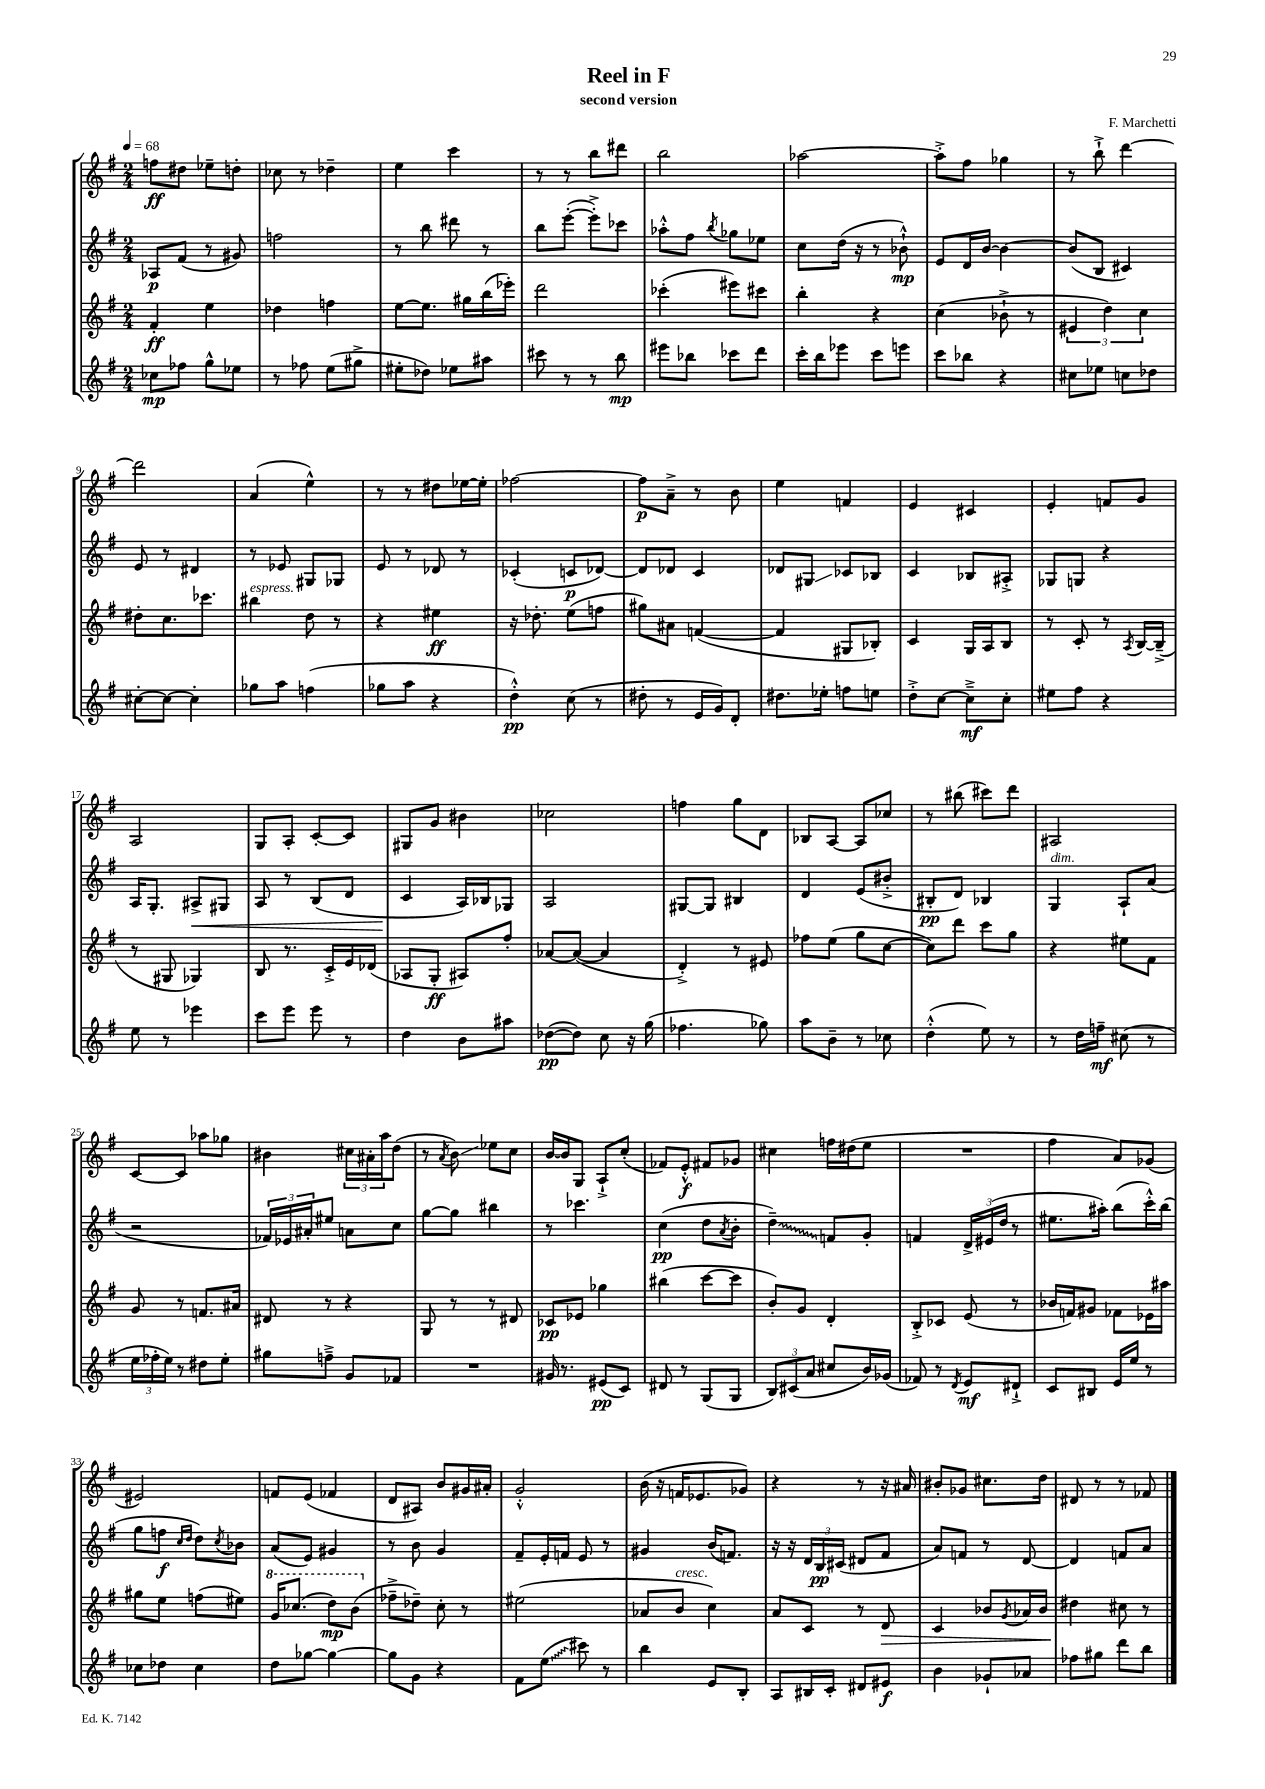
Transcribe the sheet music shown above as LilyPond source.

\header { title = "Reel in F" composer = "F. Marchetti" subtitle = "second version" }
<<
\new StaffGroup <<
\new Staff = "s0" {
    \clef treble \key g \major \numericTimeSignature \time 2/4 \tempo 4 = 68
    f''8\ff dis''8 ees''8-- d''8-. |
    ces''8 r8 des''4-- |
    e''4 c'''4 |
    r8 r8 b''8 dis'''8 |
    b''2 |
    aes''2~ |
    aes''8-.-> fis''8 ges''4 |
    r8 b''8-!-> d'''4~ |
    d'''2 |
    a'4( e''4-^) |
    r8 r8 dis''8 ees''16~ ees''16-. |
    fes''2~ |
    fes''8\p a'8---> r8 b'8 |
    e''4 f'4 |
    e'4 cis'4 |
    e'4-. f'8 g'8 |
    a2 |
    g8 a8-. c'8~-. c'8 |
    gis8 g'8 bis'4 |
    ces''2 |
    f''4 g''8 d'8 |
    bes8 a8~ a8 ces''8 |
    r8 bis''8( cis'''8) d'''8 |
    ais2 |
    c'8~ c'8 aes''8 ges''8 |
    bis'4 \tuplet 3/2 { cis''16 ais'16-. a''16 } d''8( |
    r8 \acciaccatura { a'8 } b'8\glissando) ees''8 c''8 |
    b'16~ b'16 g8 a8-!-> c''8-.( |
    fes'8) e'8-.-^\f fis'8 ges'8 |
    cis''4 f''16 dis''16( e''8 |
    R2 |
    fis''4 a'8) ges'8( |
    eis'2) |
    f'8 e'8( fes'4 |
    d'8 ais8) b'8 gis'16 ais'16-. |
    g'2-.-^ |
    b'16( r16 f'16 ees'8. ges'8) |
    r4 r8 r16 ais'16 |
    bis'8-. ges'8 cis''8. d''16 |
    dis'8 r8 r8 fes'8 \bar "|." |
}
\new Staff = "s1" {
    \clef treble \key g \major \numericTimeSignature \time 2/4
    aes8\p fis'8( r8 gis'8) |
    f''2 |
    r8 b''8 dis'''8 r8 |
    b''8 e'''8~-.( e'''8-.->) ces'''8 |
    aes''8-.-^ fis''8 \acciaccatura { b''8 } ges''8 ees''8 |
    c''8 d''16( r16 r8 bes'8-!-^\mp) |
    e'8 d'16 b'16~ b'4~ |
    b'8( b8 cis'4) |
    e'8 r8 dis'4 |
    r8 ees'8 gis8 ges8 |
    e'8 r8 des'8 r8 |
    ces'4-.( c'8\p des'8~) |
    des'8 des'8 c'4 |
    des'8 gis8\glissando ces'8 bes8 |
    c'4 bes8 ais8-.-> |
    ges8 g8 r4 |
    a16 g8.-. ais8->\< gis8 |
    a8 r8 b8( d'8 |
    c'4\! a16) bes16 ges8 |
    a2 |
    gis8~ gis8 bis4 |
    d'4 e'8( bis'8-.-> |
    bis8-.\pp d'8) bes4 |
    g4^\markup { \italic "dim." } a8-! a'8( |
    r2 |
    \tuplet 3/2 { fes'16) ees'16 ais'16-. } eis''8 a'8 c''8 |
    g''8~ g''8 bis''4 |
    r8 ces'''4. |
    c''4\pp( d''8 \acciaccatura { a'8 } b'8-. |
    \once \override Glissando.style = #'zigzag d''4--\glissando) f'8 g'8-. |
    f'4 \tuplet 3/2 { d'16-> eis'16( d''16 } r8 |
    eis''8. ais''16-.) b''8( c'''16-.-^) b''16( |
    g''8 f''8\f \grace { c''16 d''16 } d''8) \acciaccatura { c''8 } bes'8 |
    a'8( e'8) gis'4 |
    r8 b'8 g'4 |
    fis'8-- e'16-. f'16 e'8 r8 |
    gis'4 b'16( f'8.) |
    r16 r16 \tuplet 3/2 { d'16 b16\pp cis'16( } dis'8 fis'8 |
    a'8) f'8 r8 d'8~ |
    d'4 f'8 a'8 \bar "|." |
}
\new Staff = "s2" {
    \clef treble \key g \major \numericTimeSignature \time 2/4
    fis'4-.\ff e''4 |
    des''4 f''4 |
    e''8~ e''8. gis''16 b''16( ees'''16-.) |
    d'''2 |
    ces'''4-.( eis'''8) cis'''8 |
    b''4-. r4 |
    c''4( bes'8-!-> r8 |
    \tuplet 3/2 { eis'4 d''4) c''4 } |
    dis''8-. c''8. ces'''8. |
    bis''4^\markup { \italic "espress." } d''8 r8 |
    r4 eis''4\ff |
    r16 des''8.-. e''8( f''8 |
    gis''8) ais'8 f'4~( |
    f'4 gis8 bes8-.) |
    c'4 g16 a16 b8 |
    r8 c'8-. r8 \acciaccatura { a8 } b16~ b16--->( |
    r8 gis8 ges4) |
    b8 r8. c'16-.-> e'16 des'16( |
    aes8 g8-.\ff ais8) fis''8-. |
    aes'8~ aes'8~( aes'4 |
    d'4-.->) r8 eis'8 |
    fes''8 e''8( g''8 c''8~ |
    c''8) d'''8 c'''8 g''8 |
    r4 eis''8 fis'8 |
    g'8 r8 f'8. ais'16 |
    dis'8 r8 r4 |
    g8 r8 r8 dis'8 |
    ces'8\pp ees'8 ges''4 |
    bis''4( c'''8~ c'''8 |
    b'8-.) g'8 d'4-. |
    b8-.-> ces'8 e'8( r8 |
    bes'16 f'16) gis'8 fes'8 ees'16 ais''16 |
    gis''8 e''8 f''8( eis''8) |
    \ottava #1 g''16 ces'''8.( d'''8\mp) b''8( \ottava #0 |
    fes''8---> des''8--) c''8-. r8 |
    eis''2( |
    aes'8 b'8^\markup { \italic "cresc." } c''4) |
    a'8 c'8 r8 d'8\> |
    c'4 bes'8 \acciaccatura { g'8 } aes'16 bes'16 |
    dis''4\! cis''8 r8 \bar "|." |
}
\new Staff = "s3" {
    \clef treble \key g \major \numericTimeSignature \time 2/4
    ces''8\mp fes''8 g''8-^ ees''8 |
    r8 fes''8 e''8( gis''8-> |
    eis''8-. des''8) ees''8 ais''8 |
    cis'''8 r8 r8 b''8\mp |
    eis'''8 bes''8 ces'''8 d'''8 |
    c'''16-. b''16 ees'''8 c'''8 e'''8 |
    c'''8 bes''8 r4 |
    cis''8 ees''8 c''8 des''8 |
    cis''8~-. cis''8~ cis''4-. |
    ges''8 a''8 f''4( |
    ges''8 a''8 r4 |
    d''4-.-^\pp) c''8( r8 |
    dis''8-. r8 e'16 g'16) d'8-. |
    dis''8. ees''16-. f''8 e''8 |
    d''8-.-> c''8~ c''8--->\mf c''8-. |
    eis''8 fis''8 r4 |
    e''8 r8 ees'''4 |
    c'''8 e'''8 e'''8 r8 |
    d''4 b'8 ais''8 |
    des''8~\pp( des''8) c''8 r16 g''16( |
    fes''4. ges''8) |
    a''8 b'8-- r8 ces''8 |
    d''4-.-^( e''8) r8 |
    r8 d''16 f''16--\mf cis''8( r8 |
    \tuplet 3/2 { e''16 fes''16-. e''16) } r8 dis''8 e''8-. |
    gis''8 f''8---> g'8 fes'8 |
    R2 |
    gis'16 r8. eis'8\pp( c'8) |
    dis'8 r8 g8( g8 |
    \tuplet 3/2 { b8) cis'8( a'8 } cis''8 b'16) ges'16( |
    fes'8) r8 \acciaccatura { d'8 } e'8\mf dis'8-!-> |
    c'8 bis8 e'16 e''16 r8 |
    ces''8 des''8 ces''4 |
    d''8 ges''8~ ges''4~ |
    ges''8 g'8 r4 |
    fis'8 \once \override Glissando.style = #'zigzag e''8\glissando( cis'''8) r8 |
    b''4 e'8 b8-. |
    a8 bis16 c'16-. dis'8 eis'8\f |
    b'4 ges'8-! aes'8 |
    fes''8 gis''8 d'''8 b''8 \bar "|." |
}
>>
>>
